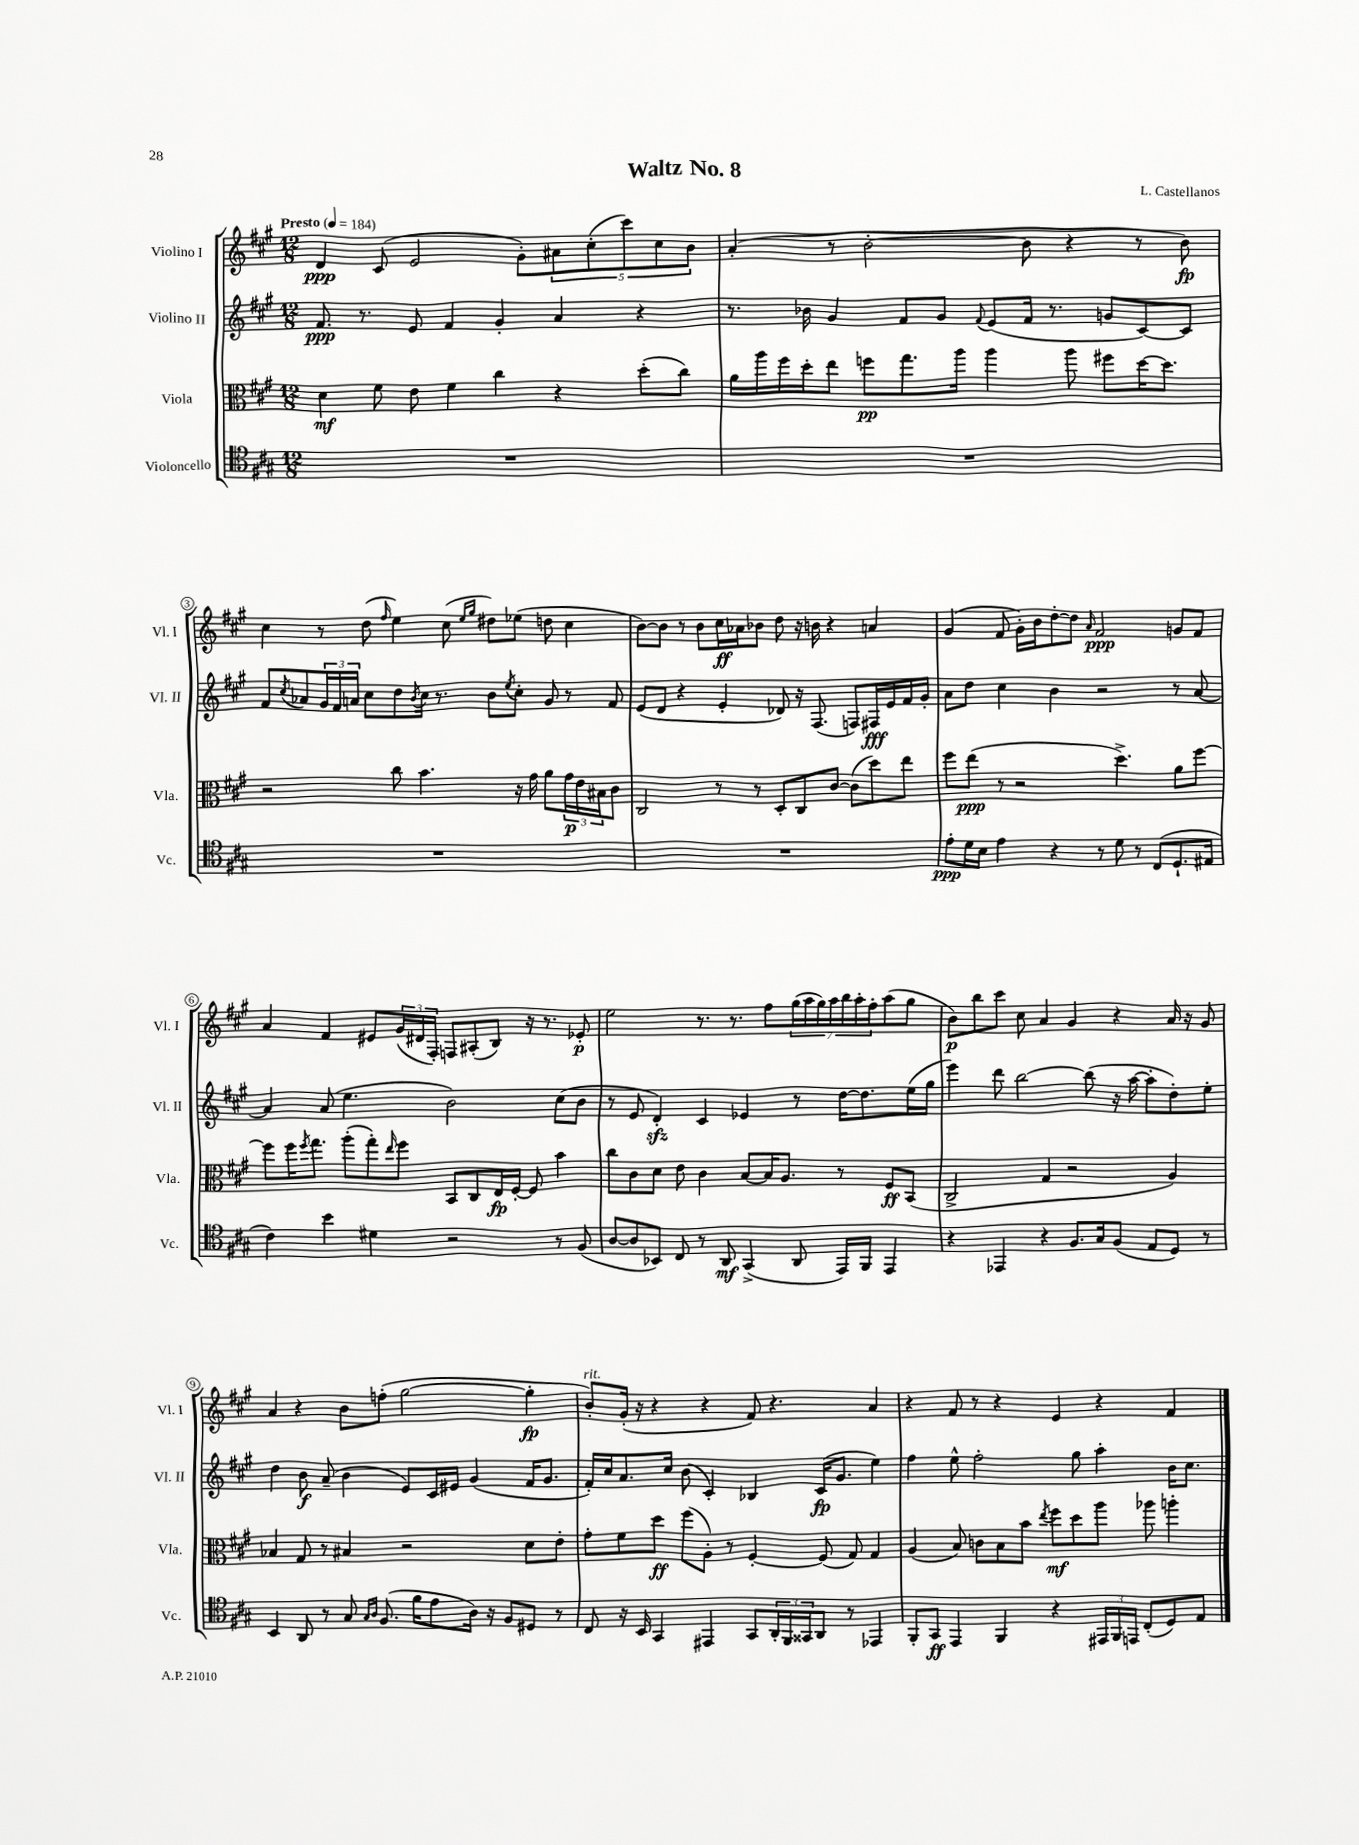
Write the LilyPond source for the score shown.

\header { title = "Waltz No. 8" composer = "L. Castellanos" }
<<
\new StaffGroup <<
\new Staff = "s0" \with { instrumentName = "Violino I" shortInstrumentName = "Vl. I" } {
    \clef treble \key a \major \numericTimeSignature \time 12/8 \tempo "Presto" 4 = 184
    d'4\ppp cis'8( e'2 gis'8-.) \tuplet 5/4 { ais'8 cis''8-.( cis'''8) cis''8 b'8 } |
    a'4-.( r8 b'2~-. b'8 r4 r8 b'8\fp) |
    cis''4 r8 d''8( \grace { fis''16 } e''4) cis''8( \grace { e''16 gis''16 } dis''8) ees''8( d''8 cis''4 |
    b'8~) b'8 r8 b'8 cis''16\ff aes'16 bes'8 d''8 r16 b'16 r4 a'4 |
    gis'4( fis'8 gis'16-.) b'16 d''8~-. d''8 \grace { a'16 } fis'2\ppp g'8 fis'8 |
    a'4 fis'4 eis'8 \tuplet 3/2 { gis'16( dis'16 fis16-.) } f8 ais8-.( b8) r16 r8. ees'8-.\p |
    e''2 r8. r8. fis''8 \tuplet 7/4 { gis''16( a''16 gis''16) a''16 b''16 a''16-. fis''16-. } a''8( gis''8 |
    b'8\p) b''8 cis'''8 cis''8 a'4 gis'4 r4 a'16 r16 gis'8 |
    a'4 r4 b'8 f''8-.( gis''2~ gis''4-.\fp |
    b'8-.^\markup { \italic "rit." }) gis'16-.( r16 r4 r4 fis'8) r4. a'4 |
    r4 fis'8 r8 r4 e'4 r4 fis'4 \bar "|." |
}
\new Staff = "s1" \with { instrumentName = "Violino II" shortInstrumentName = "Vl. II" } {
    \clef treble \key a \major \numericTimeSignature \time 12/8
    fis'8.\ppp r8. e'8 fis'4 gis'4-. a'4 r4 |
    r8. bes'16 gis'4 fis'8 gis'8 \appoggiatura { fis'8 } e'8( fis'16 r8. g'8 cis'8~) cis'8 |
    fis'8 \acciaccatura { cis''8 } aes'8 \tuplet 3/2 { gis'16 fis'16 a'16 } cis''8 d''8 \acciaccatura { b'8 } cis''16 r8. b'8 \acciaccatura { e''8 } cis''8-. gis'8 r8 fis'8 |
    e'8( d'8 r4 e'4-. des'8) r16 fis8.( f8) fis16\fff e'16 fis'16 gis'16-. |
    a'8 d''8 cis''4 b'4 r2 r8 a'8~ |
    a'4 a'8( e''4. b'2) cis''8( b'8 |
    r8 e'8 d'4-.\sfz) cis'4 ees'4 r8 d''16~ d''8. e''16( gis''16 |
    e'''4) d'''8 b''2~ b''8( r16 a''16~ a''8-. d''8-.) e''8-. |
    d''4 b'8\f a'8--( b'4 e'8) cis'16 eis'16 gis'4( fis'16 gis'8. |
    fis'16-.) cis''16 a'8. cis''16 b'8( cis'4-.) bes4 cis'16\fp( gis'8. e''4) |
    fis''4 e''8-^ fis''2-. gis''8 a''4-. b'16 cis''8. \bar "|." |
}
\new Staff = "s2" \with { instrumentName = "Viola" shortInstrumentName = "Vla." } {
    \clef alto \key a \major \numericTimeSignature \time 12/8
    d'4\mf fis'8 e'8 fis'4 cis''4 r4 d''8-.( cis''8) |
    a'16 a''16 fis''16 d''16-. e''8 f''8\pp gis''8. a''16 a''4 a''8 fis''8 d''16~ d''8. |
    r2 cis''8 b'4. r16 gis'16 a'8 \tuplet 3/2 { gis'16\p e'16 bis16 } cis'8 |
    cis2 r8 r8 d8-. cis8 cis'8~ cis'8( d''8) e''8 |
    fis''8 e''8\ppp( r8 r2 d''4.->) a'8 fis''8~ |
    fis''8 fis''16 \acciaccatura { fis''8 } gis''8. a''8-.( gis''8-.) \grace { e''16 } fis''8 b,8 cis8 e16\fp fis16~-. fis8 b'4 |
    cis''8 cis'8 d'8 e'8 cis'4 b8~ b16 a8. r8 fis8\ff b,8( |
    cis2-> gis4 r2 a4) |
    bes4 gis8 r8 bis4 r2 d'8 e'8-. |
    gis'8-. fis'8 d''8\ff fis''8( a8-.) r8 fis4~-. fis8( gis8) gis4 |
    a4( b8) c'8 b8 b'8 \acciaccatura { e''8 } fis''8\mf d''8 a''8 aes''8 a''4-. \bar "|." |
}
\new Staff = "s3" \with { instrumentName = "Violoncello" shortInstrumentName = "Vc." } {
    \clef tenor \key a \major \numericTimeSignature \time 12/8
    R1. |
    R1. |
    R1. |
    R1. |
    e'8-.\ppp d'16 b16 e'4 r4 r8 d'8 r8 cis8( d8.-! eis16 |
    cis'4) b'4 dis'4 r2 r8 fis8( |
    a8~ a8 bes,8) cis8 r8 a,8\mf gis,4->( a,8 e,16) fis,16 e,4 |
    r4 ees,4 r4 fis8. gis16 fis8( e8 d8) r8 |
    b,4 a,8 r8 gis8 \grace { gis16 a16 } fis8.( fis'16 e'8 a16) r16 fis8 dis8 r8 |
    cis8 r16 b,16 gis,4 eis,4 gis,8 \tuplet 3/2 { a,16-. fis,16 gisis,16 } a,8 r8 ees,4 |
    fis,8-. gis,8\ff e,4 fis,4 r4 \tuplet 3/2 { eis,16 fis,16 e,16 } cis8-.( d8) e8 \bar "|." |
}
>>
>>
\layout { \context { \Score \override BarNumber.stencil = #(make-stencil-circler 0.1 0.3 ly:text-interface::print) } }
